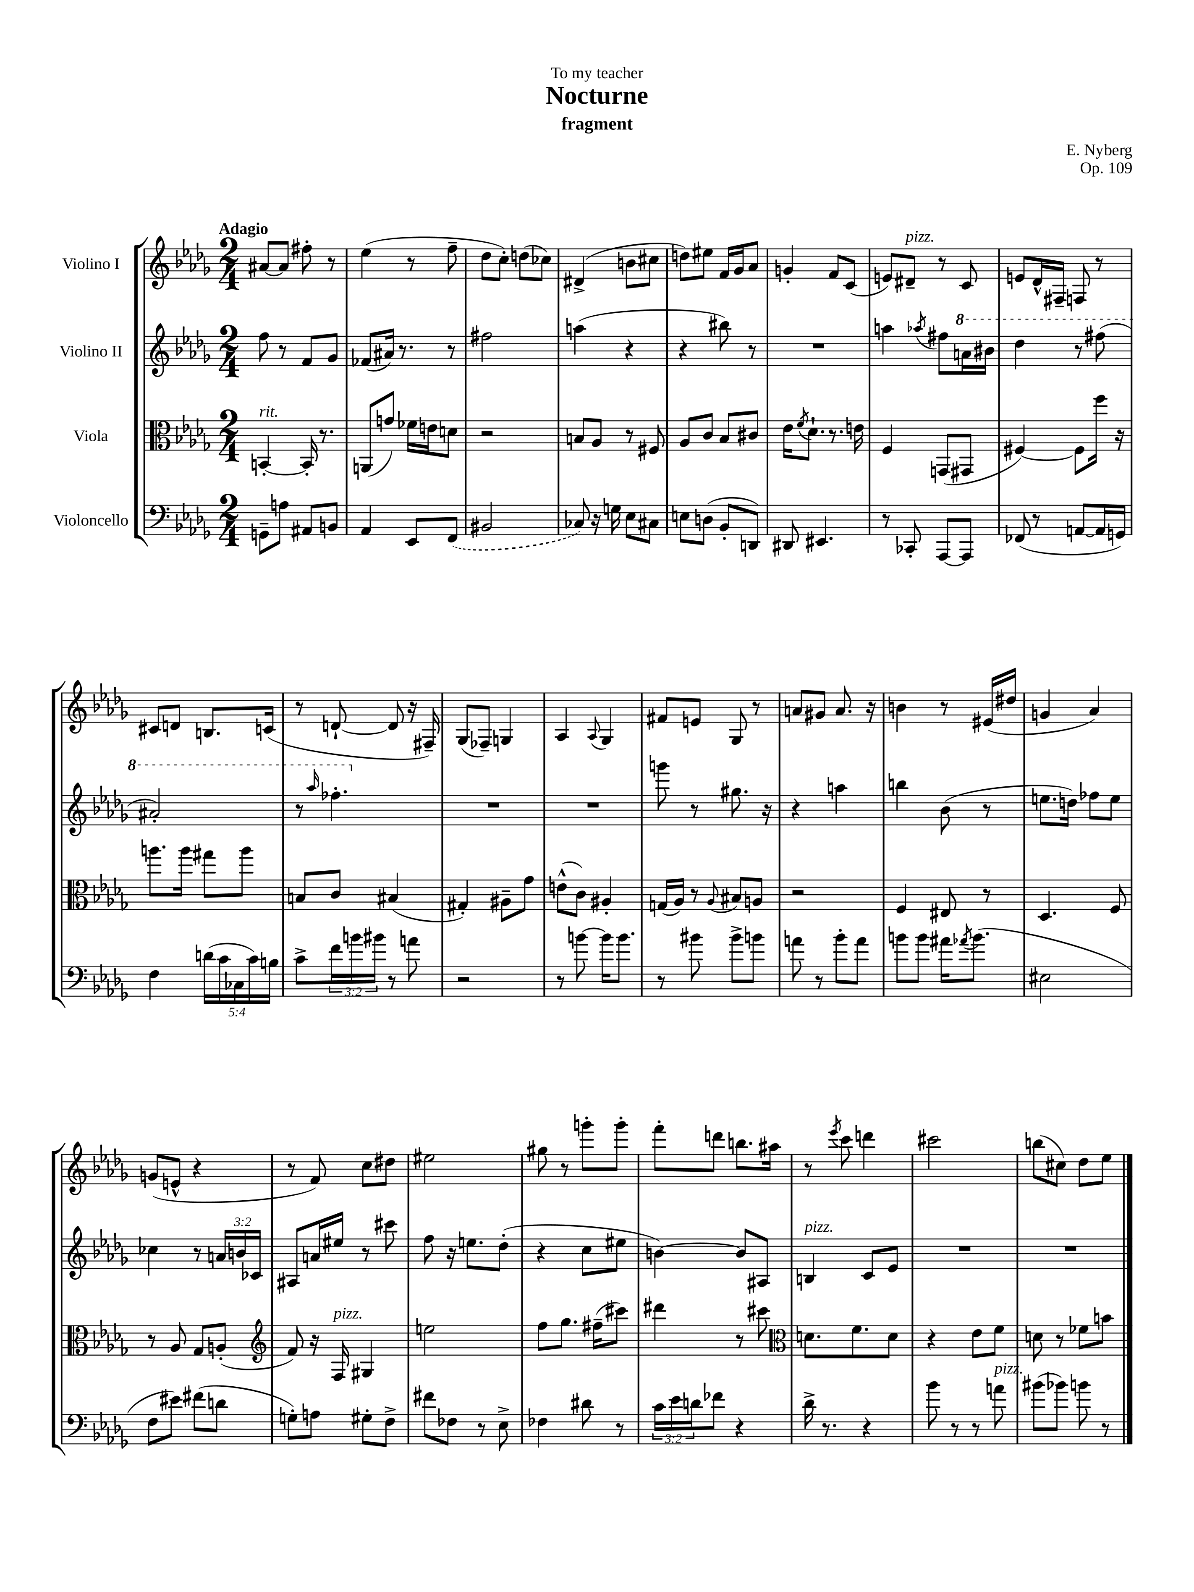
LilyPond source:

\header { title = "Nocturne" composer = "E. Nyberg" subtitle = "fragment" dedication = "To my teacher" opus = "Op. 109" }
<<
\new StaffGroup <<
\new Staff = "s0" \with { instrumentName = "Violino I" } {
    \clef treble \key des \major \numericTimeSignature \time 2/4 \tempo "Adagio"
    ais'8~ ais'8 fis''8-. r8 |
    ees''4( r8 f''8-- |
    des''8 c''8-.) d''8( ces''8) |
    dis'4->( b'8 cis''8 |
    d''8) eis''8 f'16 ges'16 aes'8 |
    g'4-. f'8 c'8( |
    e'8) dis'8--^\markup { \italic "pizz." } r8 c'8 |
    e'8 des'16-^ fis16-- f8 r8 |
    cis'8 d'8 b8. c'16( |
    r8 d'8~-! d'8 r16 fis16--) |
    ges8( fes8--) g4 |
    aes4 \appoggiatura { aes8 } ges4 |
    fis'8 e'8 ges8 r8 |
    a'8 gis'8 a'8. r16 |
    b'4 r8 eis'16( dis''16 |
    g'4 aes'4) |
    g'8( e'8-^ r4 |
    r8 f'8) c''8 dis''8 |
    eis''2 |
    gis''8 r8 g'''8-. g'''8-. |
    f'''8-. d'''8 b''8. ais''16 |
    r8 \acciaccatura { ees'''8 } c'''8 d'''4 |
    cis'''2 |
    b''8( cis''8) des''8 ees''8 \bar "|." |
}
\new Staff = "s1" \with { instrumentName = "Violino II" } {
    \clef treble \key des \major \numericTimeSignature \time 2/4 \override Staff.TupletNumber.text = #tuplet-number::calc-fraction-text
    f''8 r8 f'8 ges'8 |
    fes'8( ais'16) r8. r8 |
    fis''2 |
    a''4( r4 |
    r4 bis''8) r8 |
    R2 |
    a''4 \acciaccatura { aes''8 } fis''8 \ottava #1 a''16 bis''16 |
    des'''4 r8 fis'''8( |
    ais''2-.) |
    r8 \grace { aes'''16 } fes'''4.-. \ottava #0 |
    R2 |
    R2 |
    g'''8 r8 gis''8. r16 |
    r4 a''4 |
    b''4 bes'8( r8 |
    e''8. d''16) fes''8 e''8 |
    ces''4 r8 \tuplet 3/2 { a'16 b'16 ces'16 } |
    ais8 a'16 eis''16 r8 cis'''8 |
    f''8 r16 e''8. des''8-.( |
    r4 c''8 eis''8 |
    b'4~) b'8 ais8 |
    b4^\markup { \italic "pizz." } c'8 ees'8 |
    R2 |
    R2 \bar "|." |
}
\new Staff = "s2" \with { instrumentName = "Viola" } {
    \clef alto \key des \major \numericTimeSignature \time 2/4
    b,4~-.^\markup { \italic "rit." } b,16-. r8. |
    a,8( g'8) fes'16 e'16 d'8 |
    r2 |
    b8 aes8 r8 fis8 |
    aes8 c'8 bes8 cis'8 |
    ees'16 \acciaccatura { f'8 } des'8.-! r8. e'16 |
    f4 g,8( gis,8 |
    fis4~) fis8 f''16 r16 |
    a''8. a''16 gis''8 a''8 |
    b8 c'8 bis4( |
    gis4-.) ais8-- ges'8 |
    e'8-^( c'8) ais4-. |
    g16( aes16) r8 \appoggiatura { aes8 } bis8 a8 |
    r2 |
    f4 eis8 r8 |
    des4. f8 |
    r8 aes8 ges8 a8-.( |
    \clef treble f'8) r16 f16^\markup { \italic "pizz." } gis4 |
    e''2 |
    f''8 ges''8. fis''16--( cis'''8) |
    dis'''4 r8 cis'''8 |
    \clef alto d'8. f'8. d'8 |
    r4 ees'8 f'8 |
    d'8 r8 fes'8 b'8 \bar "|." |
}
\new Staff = "s3" \with { instrumentName = "Violoncello" } {
    \clef bass \key des \major \numericTimeSignature \time 2/4 \override Staff.TupletNumber.text = #tuplet-number::calc-fraction-text
    g,8-- a8 ais,8 b,8 |
    aes,4 ees,8 \once \slurDashed f,8( |
    bis,2 |
    ces8) r16 g16 ees8 cis8 |
    e8 d8( bes,8-. d,8) |
    dis,8 eis,4. |
    r8 ces,8-. aes,,8~ aes,,8 |
    fes,8( r8 a,8~ a,16 g,16) |
    f4 \tuplet 5/4 { d'16( c'16 ces16 c'16) b16 } |
    c'8-> \tuplet 3/2 { f'16 b'16 bis'16 } r8 a'8 |
    r2 |
    r8 b'8~ b'16 b'8. |
    r8 bis'8 bis'8-> b'8 |
    a'8 r8 bes'8-. a'8 |
    b'8 b'8 ais'16 \acciaccatura { aes'8 } b'8.( |
    eis2 |
    f8 eis'8) fis'8( d'8 |
    g8-.) a8 gis8-. f8-> |
    fis'8 fes8 r8 ees8-> |
    fes4 dis'8 r8 |
    \tuplet 3/2 { c'16 ees'16 d'16 } fes'8 r4 |
    des'16-> r8. r4 |
    bes'8 r8 r8 a'8^\markup { \italic "pizz." } |
    bis'8( bes'8) b'8 r8 \bar "|." |
}
>>
>>
\layout { \context { \Score \remove "Bar_number_engraver" } }
